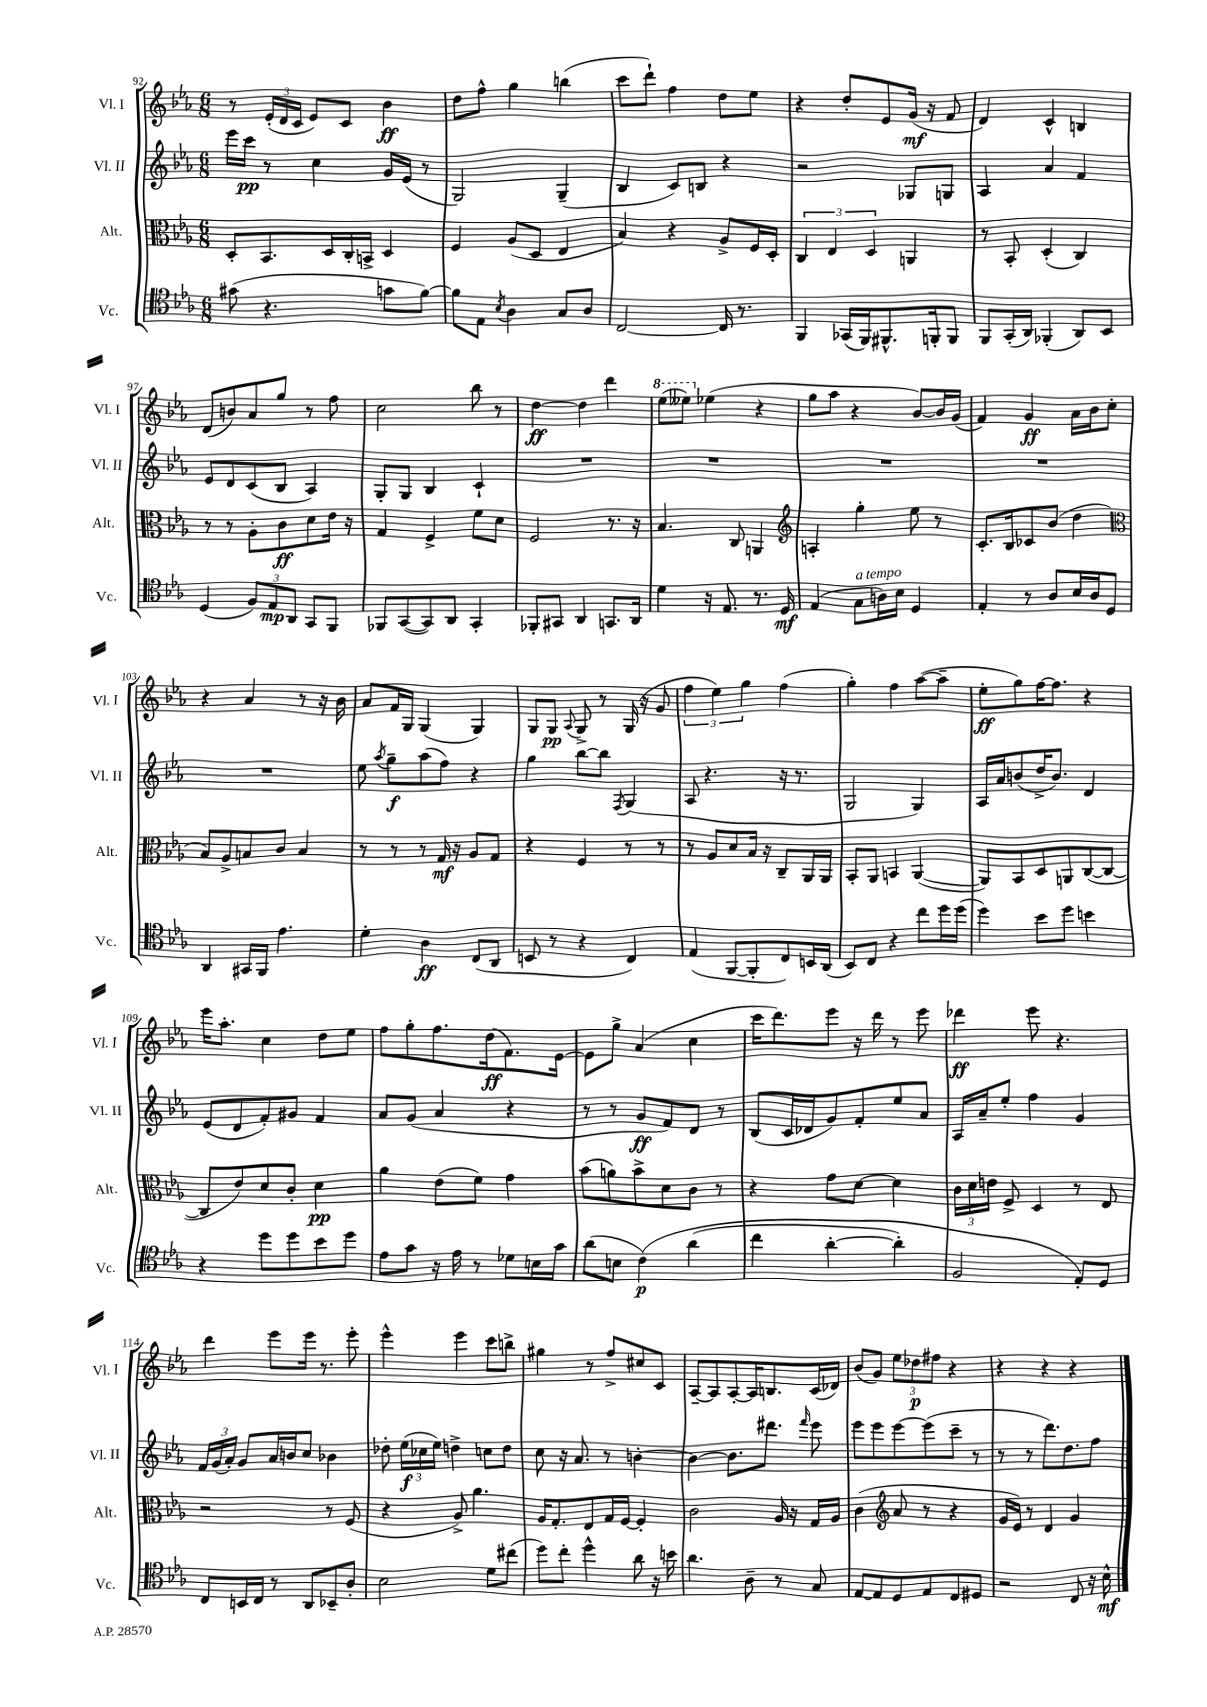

**kern	**dynam	**kern	**dynam	**kern	**dynam	**kern	**dynam
*part4	*part4	*part3	*part3	*part2	*part2	*part1	*part1
*staff4	*staff4	*staff3	*staff3	*staff2	*staff2	*staff1	*staff1
*I"Vc.	*	*I"Alt.	*	*I"Vl. II	*	*I"Vl. I	*
*I'Vc.	*	*I'Alt.	*	*I'Vl. II	*	*I'Vl. I	*
*clefC4	*	*clefC3	*	*clefG2	*	*clefG2	*
*k[b-e-a-]	*	*k[b-e-a-]	*	*k[b-e-a-]	*	*k[b-e-a-]	*
*M6/8	*	*M6/8	*	*M6/8	*	*M6/8	*
=92	=92	=92	=92	=92	=92	=92	=92
(8g#X\	.	8D'/L	.	16eee-\LL	.	8r	.
.	.	.	.	16ccc\JJ	pp	.	.
4.r	.	8.BB-/	.	8r	.	(24e-'/LL	.
.	.	.	.	.	.	24d/	.
.	.	.	.	.	.	24c/JJ	.
.	.	.	.	4cc\	.	8e-/L)	.
.	.	16D/L	.	.	.	.	.
.	.	16C'/	.	.	.	8c/J	.
.	.	16BBn^/JJ	.	.	.	.	.
8gn\L	.	4D/	.	16g/LL	.	4b-\	ff
.	.	.	.	(16e-/JJ	.	.	.
[8f\J)	.	.	.	8r	.	.	.
=93	=93	=93	=93	=93	=93	=93	=93
8f\L]	.	4F/	.	2G/)	.	8dd\L	.
8E-\J	.	.	.	.	.	8ff^^\J	.
8qB-/	.	.	.	.	.	.	.
4A-\	.	(8A-/L	.	.	.	4gg\	.
.	.	8D/J	.	.	.	.	.
8G/L	.	4E-/	.	(4G~/	.	(4bbn\	.
8A-/J	.	.	.	.	.	.	.
=94	=94	=94	=94	=94	=94	=94	=94
[2C/	.	4B-/)	.	4B-/	.	8ccc\L	.
.	.	.	.	.	.	8ddd`\J)	.
.	.	4r	.	8c/L)	.	4ff\	.
.	.	.	.	8Bn/J	.	.	.
16C/]	.	8A-^/L	.	4r	.	8dd\L	.
8.r	.	.	.	.	.	.	.
.	.	16F/L	.	.	.	8ee-\J	.
.	.	16D'/JJ	.	.	.	.	.
=95	=95	=95	=95	=95	=95	=95	=95
4FF/	.	6C/	.	2r	.	4r	.
.	.	6E-/	.	.	.	.	.
(16GG-X/LL	.	.	.	.	.	8dd'/L	.
16FF/J)	.	.	.	.	.	.	.
.	.	6D/	.	.	.	.	.
8.FF#X^^/	.	.	.	.	.	8e-/	.
.	.	4AAn/	.	8G-X/L	.	(16g/Jk	mf
16FFn'/k	.	.	.	.	.	16r	.
8FF/J	.	.	.	8Gn/J	.	8f/	.
=96	=96	=96	=96	=96	=96	=96	=96
8FF/L	.	8r	.	4A-/	.	4d/)	.
(16GG'/L	.	8BB-'/	.	.	.	.	.
16AA-/JJ)	.	.	.	.	.	.	.
(4FF-X'/	.	(4D'/	.	4a-/	.	4c^^/	.
8AA-/L)	.	4C/)	.	4f/	.	4Bn/	.
8BB-/J	.	.	.	.	.	.	.
!!LO:LB:g=z
=97	=97	=97	=97	=97	=97	=97	=97
(4D/	.	8r	.	8e-/L	.	(8d/L	.
.	.	8r	.	8d/	.	8bn/)	.
12F/L)	.	8A-'\L	.	(8c/	.	8a-/	.
12E-/	mp	.	.	.	.	.	.
.	.	8c\	ff	8B-/J	.	8gg/J	.
12AA-/J	.	.	.	.	.	.	.
8GG/L	.	8d\	.	4A-/)	.	8r	.
8FF/J	.	16e-\Jk	.	.	.	8ff\	.
.	.	16r	.	.	.	.	.
=98	=98	=98	=98	=98	=98	=98	=98
8FF-X/L	.	4G/	.	8G'/L	.	2cc\	.
([8GG/	.	.	.	8G/J	.	.	.
8GG/])	.	4F^/	.	4B-/	.	.	.
8AA-/J	.	.	.	.	.	.	.
4GG'/	.	8f\L	.	4c`/	.	8bb-\	.
.	.	8d\J	.	.	.	8r	.
=99	=99	=99	=99	=99	=99	=99	=99
8FF-X'/L	.	2F/	.	2.r	.	[4dd\	ff
8GG#X/J	.	.	.	.	.	.	.
4AA-/	.	.	.	.	.	4dd\]	.
8.GGn/L	.	8.r	.	.	.	4ddd\	.
16AA-/Jk	.	16r	.	.	.	.	.
=100	=100	=100	=100	=100	=100	=100	=100
*	*	*	*	*	*	*8va	*
4d\	.	4.B-/	.	2.r	.	(8eee-\L	.
.	.	.	.	.	.	8eee--X\J)	.
*	*	*	*	*	*	*X8va	*
16r	.	.	.	.	.	(4ee-X\	.
8.E-/	.	.	.	.	.	.	.
.	.	8C/	.	.	.	.	.
8.r	.	4AAn/	.	.	.	4r	.
16D/	mf	.	.	.	.	.	.
=101	=101	=101	=101	=101	=101	=101	=101
*	*	*clefG2	*	*	*	*	*
(4E-/	.	4An'/	.	2.r	.	8gg\L	.
.	.	.	.	.	.	8aa-\J	.
!LO:TX:a:i:t=a tempo	!	!	!	!	!	!	!
8G\L	.	4gg'\	.	.	.	4r	.
16An\L)	.	.	.	.	.	.	.
16B-\JJ	.	.	.	.	.	.	.
4D/	.	8ee-\	.	.	.	[8b-/L)	.
.	.	8r	.	.	.	16b-/L]	.
.	.	.	.	.	.	(16g/JJ	.
=102	=102	=102	=102	=102	=102	=102	=102
4E-'/	.	8.c'/L	.	2.r	.	4f/)	.
.	.	16B-/k	.	.	.	.	.
8r	.	8c-X/	.	.	.	4g/	ff
8A-/L	.	(8b-/J	.	.	.	.	.
16B-/L	.	4dd\	.	.	.	16a-\LL	.
16A-/J	.	.	.	.	.	16b-\J	.
8D/J	.	.	.	.	.	8cc'\J	.
!!LO:LB:g=z
=103	=103	=103	=103	=103	=103	=103	=103
*	*	*clefC3	*	*	*	*	*
4AA-/	.	8B-/L)	.	2.r	.	4r	.
.	.	8A-^/	.	.	.	.	.
16GG#X/LL	.	8Bn/	.	.	.	4a-/	.
16FF/JJ	.	.	.	.	.	.	.
4.e-\	.	8c/J	.	.	.	.	.
.	.	4B/	.	.	.	8r	.
.	.	.	.	.	.	16r	.
.	.	.	.	.	.	16b-\	.
=104	=104	=104	=104	=104	=104	=104	=104
4d'\	.	8r	.	8ee-\	.	8a-/L	.
.	.	.	.	8qaa-/	.	.	.
.	.	8r	.	8gg~\L	f	16f/L	.
.	.	.	.	.	.	16G/JJ	.
4A-\	ff	8r	.	(8aa-\	.	(4G/	.
.	.	16G/	mf	8ff\J)	.	.	.
.	.	16r	.	.	.	.	.
(8C/L	.	8A-/L	.	4r	.	4G/)	.
8AA-/J	.	8G/J	.	.	.	.	.
=105	=105	=105	=105	=105	=105	=105	=105
8BBn/	.	4r	.	4gg\	.	8G/L	.
8r	.	.	.	.	.	8G/J	pp
.	.	.	.	.	.	8qqA-/	.
4r	.	4F/	.	[8bb-\L	.	8G^/	.
.	.	.	.	8bb-\J]	.	8r	.
.	.	.	.	8qF/	.	.	.
4C/)	.	8r	.	(4G/	.	(16G/	.
.	.	.	.	.	.	16r	.
.	.	8r	.	.	.	8g/	.
=106	=106	=106	=106	=106	=106	=106	=106
(4E-/	.	8r	.	8A-/	.	6ff\	.
.	.	8A-/L	.	4.r	.	.	.
.	.	.	.	.	.	6ee-\)	.
[8FF/L	.	8d/	.	.	.	.	.
.	.	.	.	.	.	6gg\	.
8FF'/]	.	16B-/Jk	.	.	.	.	.
.	.	16r	.	.	.	.	.
8C/)	.	8C~/L	.	16r	.	(4ff\	.
.	.	.	.	8.r	.	.	.
16BBn/L	.	16AA-/L	.	.	.	.	.
(16AA-/JJ	.	16AA-/JJ	.	.	.	.	.
=107	=107	=107	=107	=107	=107	=107	=107
8BB-/L)	.	8BB-'/L	.	2G/	.	4gg'\)	.
8C/J	.	8AA-/J	.	.	.	.	.
4r	.	4BBn/	.	.	.	4ff\	.
8cc\L	.	([4AA-/	.	4G/)	.	([8aa-\L	.
16dd\L	.	.	.	.	.	8aa-~\J]	.
(16dd\JJ	.	.	.	.	.	.	.
=108	=108	=108	=108	=108	=108	=108	=108
4dd\)	.	8AA-/L])	.	16A-/LL	.	8ee-'\L	ff
.	.	.	.	16a-/J	.	.	.
.	.	8BB-/	.	(8bn/	.	8gg\)	.
8b-\L	.	8D/	.	16dd^/K	.	[16ff\K	.
.	.	.	.	8.b/J)	.	8.ff\J]	.
8dd\J	.	8AAn/	.	.	.	.	.
4bn\	.	([8C/	.	4d/	.	4r	.
.	.	8C/J_	.	.	.	.	.
!!LO:LB:g=z
=109	=109	=109	=109	=109	=109	=109	=109
4r	.	8C/L]	.	(8e-/L	.	16eee-\KL	.
.	.	.	.	.	.	8.aa-'\J	.
.	.	8e-/)	.	8d/	.	.	.
8dd\L	.	8d/	.	8f'/)	.	4cc\	.
8dd\	.	8c'/J	.	8g#X/J	.	.	.
8b-\	.	4d\	pp	4f/	.	8dd\L	.
8dd\J	.	.	.	.	.	8ee-\J	.
=110	=110	=110	=110	=110	=110	=110	=110
8e-\L	.	4a-\	.	8a-/L	.	8ff\L	.
8g\J	.	.	.	(8g/J	.	8gg'\	.
16r	.	(8e-\L	.	4a-/	.	8.ff\	.
16e-\	.	.	.	.	.	.	.
8r	.	8f\J)	.	.	.	.	.
.	.	.	.	.	.	(16dd\k	ff
8d-X\L	.	4g\	.	4r	.	8.f\)	.
16Bn\L	.	.	.	.	.	.	.
16g\JJ	.	.	.	.	.	[16e-\Jk	.
=111	=111	=111	=111	=111	=111	=111	=111
(8a-\L	.	(8b-\L	.	8r	.	8e-\L]	.
8Bn\J	.	8an\)	.	8r	.	8gg^\J	.
(4c\)	p	8b-^\	.	8g/L	ff	(4a-/	.
.	.	8d\	.	8f/)	.	.	.
(4a-\	.	8c\J	.	8d/J	.	4cc\	.
.	.	8r	.	8r	.	.	.
=112	=112	=112	=112	=112	=112	=112	=112
4cc\	.	4r	.	(8B-/L	.	16ccc\KL	.
.	.	.	.	.	.	8.ddd\)	.
.	.	.	.	16c/L	.	.	.
.	.	.	.	16d-X/J	.	.	.
[4a-'\	.	8g\L	.	8g/)	.	8eee-\J	.
.	.	[8d\J	.	8f'/	.	16r	.
.	.	.	.	.	.	16ddd\	.
4a-'\])	.	4d\]	.	8ee-/	.	8r	.
.	.	.	.	8a-/J	.	8eee-\	.
=113	=113	=113	=113	=113	=113	=113	=113
2F/	.	24c\LL	.	16A-/LL	.	4ddd-X\	ff
.	.	24d\	.	.	.	.	.
.	.	.	.	16a-~/J	.	.	.
.	.	24en\JJ	.	.	.	.	.
.	.	8F^/	.	8ee-'/J	.	.	.
.	.	4D/	.	4ff\	.	8eee-\	.
.	.	.	.	.	.	4.r	.
8E-'/L)	.	8r	.	4g/	.	.	.
8D/J	.	8E-/	.	.	.	.	.
!!LO:LB:g=z
=114	=114	=114	=114	=114	=114	=114	=114
8C/L	.	2r	.	24f/LL	.	4ddd\	.
.	.	.	.	(24g/	.	.	.
.	.	.	.	24a-'/JJ)	.	.	.
16BBn/L	.	.	.	8g/L	.	.	.
16C/JJ	.	.	.	.	.	.	.
8r	.	.	.	16a-/L	.	8eee-\L	.
.	.	.	.	16bn/J	.	.	.
8AA-/L	.	.	.	8cc/J	.	16eee-\Jk	.
.	.	.	.	.	.	8.r	.
8BB-X~/	.	8r	.	4b-X\	.	.	.
8A-'/J	.	(8F/	.	.	.	8eee-'\	.
=115	=115	=115	=115	=115	=115	=115	=115
2B-\	.	4r	.	8dd-X'\	.	4eee-^^\	.
.	.	.	.	(24ee-\LL	f	.	.
.	.	.	.	24cc-X\	.	.	.
.	.	.	.	24ee-\JJ)	.	.	.
.	.	8A-^/)	.	4ddn^\	.	4eee-\	.
.	.	4.a-\	.	.	.	.	.
8d\L	.	.	.	8ccn\L	.	8ccc\L	.
(8cc#X\J	.	.	.	8dd\J	.	8bbn^\J	.
=116	=116	=116	=116	=116	=116	=116	=116
8dd\L)	.	16A-/KL	.	8cc\	.	4gg#X\	.
.	.	8.G'/	.	.	.	.	.
8cc'\J	.	.	.	16r	.	.	.
.	.	.	.	8.a-/	.	.	.
4dd^^\	.	8E-/	.	.	.	8r	.
.	.	16G/L	.	8r	.	8ff^/L	.
.	.	[16F/JJ	.	.	.	.	.
8a-\	.	4F'/]	.	[4bn'\	.	8cc#X/	.
16r	.	.	.	.	.	8c/J	.
16bn\	.	.	.	.	.	.	.
=117	=117	=117	=117	=117	=117	=117	=117
4.a-\	.	2c\	.	4b\_	.	[8A-~/L	.
.	.	.	.	.	.	8A-/]	.
.	.	.	.	8.b\L]	.	[8A-'/	.
8A-~\	.	.	.	.	.	16A-/K]	.
.	.	.	.	8.ddd#X\J	.	8.Bn/	.
8r	.	16A-/	.	.	.	.	.
.	.	16r	.	.	.	.	.
.	.	.	.	16qqfff/	.	.	.
8G/	.	16G/LL	.	8eee-\	.	(16c/L	.
.	.	16A-/JJ	.	.	.	16d-X/JJ)	.
=118	=118	=118	=118	=118	=118	=118	=118
[8E-/L	.	(4c\	.	8eee-\L	.	(8b-/L	.
8E-/]	.	.	.	8eee-\	.	8g/J)	.
*	*	*clefG2	*	*	*	*	*
8D/	.	8a-/	.	[8eee-\	.	12ee-\L	.
.	.	.	.	.	.	12dd-X\	p
8E-/	.	8r	.	(8eee-\]	.	.	.
.	.	.	.	.	.	12ff#X\J	.
8C/	.	4r	.	8ccc~\J	.	4r	.
8D#X/J	.	.	.	8r	.	.	.
=119	=119	=119	=119	=119	=119	=119	=119
2r	.	16g/LL	.	8r	.	4r	.
.	.	16e-/JJ)	.	.	.	.	.
.	.	8r	.	8r	.	.	.
.	.	4d/	.	8.ddd\L)	.	4r	.
.	.	.	.	8.dd\	.	.	.
8C/	.	4g/	.	.	.	4r	.
16r	.	.	.	8ff\J	.	.	.
16B-^^\	mf	.	.	.	.	.	.
==	==	==	==	==	==	==	==
*-	*-	*-	*-	*-	*-	*-	*-
